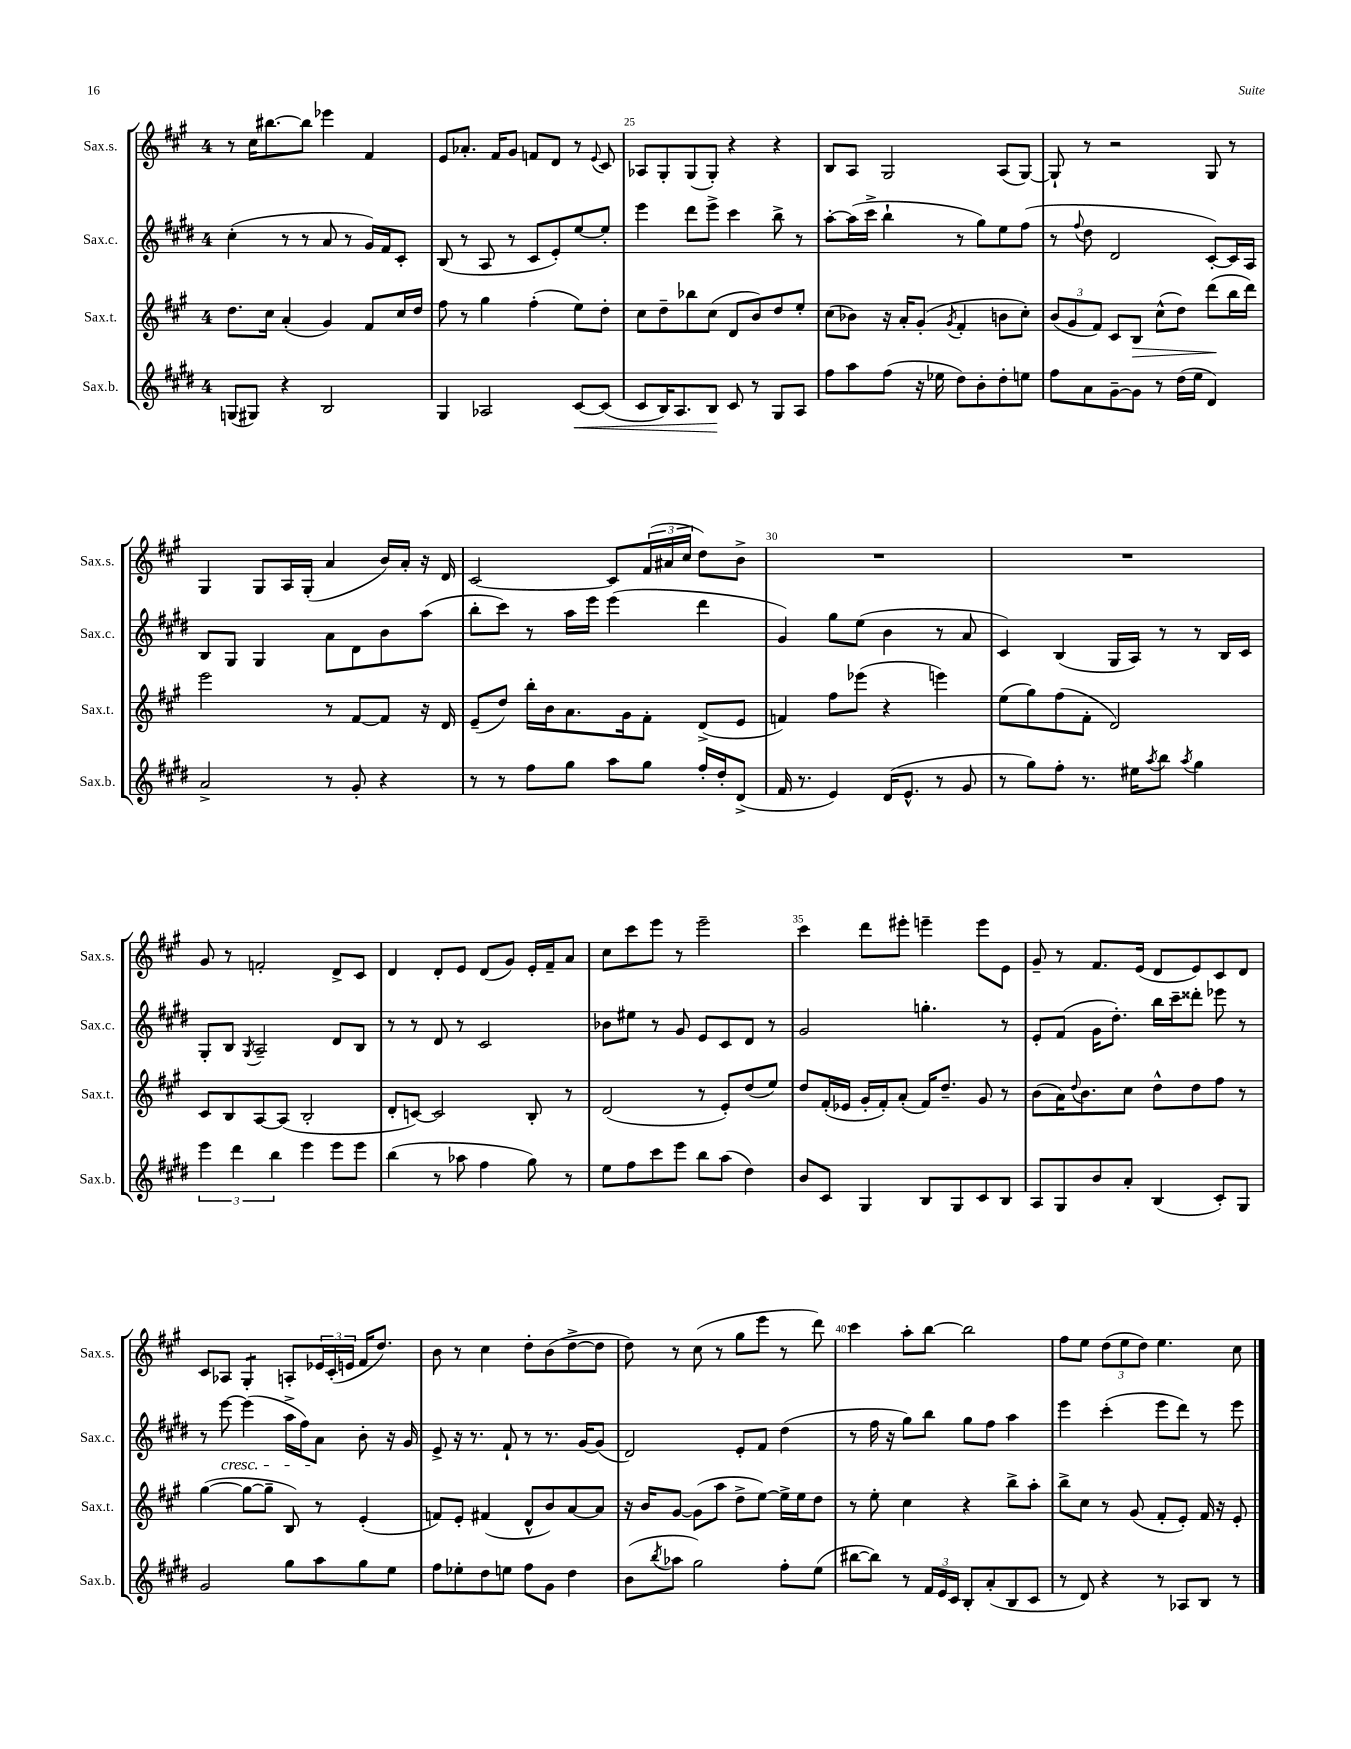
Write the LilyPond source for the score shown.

<<
\new StaffGroup <<
\new Staff = "s0" \with { instrumentName = "Sax.s." shortInstrumentName = "Sax.s." } {
    \clef treble \key a \major \once \override Staff.TimeSignature.style = #'single-digit \time 4/4
    r8 cis''16 bis''8.~ bis''8 ees'''4 fis'4 |
    e'8 aes'8.-. fis'16 gis'8 f'8 d'8 r8 \appoggiatura { e'8 } cis'8 |
    aes8 gis8-. gis8( gis8-.) r4 r4 |
    b8 a8 gis2 a8( gis8~) |
    gis8-! r8 r2 gis8 r8 |
    gis4 gis8 a16 gis16-.( a'4 b'16) a'16-. r16 d'16 |
    cis'2~ cis'8 \tuplet 3/2 { fis'16( ais'16 cis''16 } d''8) b'8-> |
    R1 |
    R1 |
    gis'8 r8 f'2-. d'8-> cis'8 |
    d'4 d'8-. e'8 d'8( gis'8) e'16-. fis'16-- a'8 |
    cis''8 cis'''8 e'''8 r8 e'''2-- |
    cis'''4 d'''8 eis'''8-. e'''4-- e'''8 e'8 |
    gis'8-- r8 fis'8. e'16( d'8 e'8) cis'8 d'8 |
    cis'8 aes8 gis4:8-. a8-. \tuplet 3/2 { ees'16 cis'16-.( e'16 } fis'16 d''8.) |
    b'8 r8 cis''4 d''8-. b'8( d''8~-> d''8 |
    d''8) r8 cis''8( r8 gis''8 e'''8 r8 d'''8) |
    cis'''4 a''8-. b''8~ b''2 |
    fis''8 e''8 \tuplet 3/2 { d''8( e''8 d''8) } e''4. cis''8 \bar "|." |
}
\new Staff = "s1" \with { instrumentName = "Sax.c." shortInstrumentName = "Sax.c." } {
    \clef treble \key e \major \once \override Staff.TimeSignature.style = #'single-digit \time 4/4
    cis''4-.( r8 r8 a'8 r8 gis'16) fis'16 cis'8-. |
    b8( r8 a8 r8 cis'8 e'8-.) e''8~ e''8-. |
    e'''4 dis'''8 e'''8-> cis'''4 b''8-> r8 |
    a''8~-. a''16( cis'''16-> b''4-! r8 gis''8) e''8 fis''8( |
    r8 \appoggiatura { fis''8 } dis''8 dis'2 cis'8~-.) cis'16 a16 |
    b8 gis8 gis4 a'8 dis'8 b'8 a''8( |
    b''8-. cis'''8) r8 a''16 e'''16 e'''4( dis'''4 |
    gis'4) gis''8 e''8( b'4 r8 a'8 |
    cis'4) b4( gis16 a16) r8 r8 b16 cis'16 |
    gis8-. b8 \acciaccatura { gis8 } a2-- dis'8 b8 |
    r8 r8 dis'8 r8 cis'2 |
    bes'8 eis''8 r8 gis'8 e'8 cis'8 dis'8 r8 |
    gis'2 g''4.-. r8 |
    e'8-. fis'8( gis'16 dis''8.-.) b''16 cis'''16-- disis'''8-. ees'''8 r8 |
    r8 e'''8~\cresc e'''4( a''16-> fis''16) a'8\! b'8-. r16 gis'16 |
    e'8-> r16 r8. fis'8-! r8 r8. gis'16~ gis'8( |
    dis'2) e'8-. fis'8 dis''4( |
    r8 fis''16 r16 gis''8) b''8 gis''8 fis''8 a''4 |
    e'''4 cis'''4-.( e'''8 dis'''8) r8 e'''8 \bar "|." |
}
\new Staff = "s2" \with { instrumentName = "Sax.t." shortInstrumentName = "Sax.t." } {
    \clef treble \key a \major \once \override Staff.TimeSignature.style = #'single-digit \time 4/4
    d''8. cis''16 a'4-.( gis'4) fis'8 cis''16 d''16 |
    fis''8 r8 gis''4 fis''4-.( e''8) d''8-. |
    cis''8 d''8-- bes''8 cis''8( d'8 b'8) d''8 e''8-. |
    cis''8( bes'8) r16 a'16-. gis'8-.( \acciaccatura { gis'8 } fis'4-. b'8 cis''8-.) |
    \tuplet 3/2 { b'8( gis'8 fis'8) } cis'8 b8\> cis''8-^( d''8) d'''8\!( b''16 d'''16) |
    e'''2 r8 fis'8~ fis'8 r16 d'16 |
    e'8--( d''8) b''16-. b'16 a'8. gis'16 fis'8-. d'8->( e'8 |
    f'4) fis''8 ees'''8( r4 e'''4) |
    e''8( gis''8) fis''8( fis'8-. d'2) |
    cis'8 b8 a8~ a8( b2-. |
    d'8-. c'8~) c'2 b8-. r8 |
    d'2( r8 e'8-.) d''8( e''8) |
    d''8 fis'16-.( ees'16 gis'16-. fis'16-.) a'8-.( fis'16) d''8.-- gis'8 r8 |
    b'8( a'16) \appoggiatura { d''8 } b'8. cis''8 d''8-^ d''8 fis''8 r8 |
    gis''4~( gis''8~ gis''8-- b8) r8 e'4-.( |
    f'8) e'8-. fis'4( d'8-^ b'8) a'8~ a'8 |
    r16 b'16 gis'8~ gis'8( a''8 d''8-> e''8~) e''16-> e''16 d''8 |
    r8 e''8-. cis''4 r4 b''8-> a''8-. |
    b''8-> cis''8 r8 gis'8( fis'8-. e'8-.) fis'16 r16 e'8-. \bar "|." |
}
\new Staff = "s3" \with { instrumentName = "Sax.b." shortInstrumentName = "Sax.b." } {
    \clef treble \key e \major \once \override Staff.TimeSignature.style = #'single-digit \time 4/4
    g8( gis8) r4 b2 |
    gis4 aes2 cis'8~\< cis'8( |
    cis'8 b16) a8. b8\! cis'8 r8 gis8 a8 |
    fis''8 a''8 fis''8( r16 ees''16 dis''8) b'8-. dis''8-. e''8 |
    fis''8 a'8 gis'8~-- gis'8 r8 dis''16( e''16 dis'4) |
    a'2-> r8 gis'8-. r4 |
    r8 r8 fis''8 gis''8 a''8 gis''8 fis''16-. dis''16-. dis'8->( |
    fis'16 r8. e'4) dis'16( e'8.-^ r8 gis'8 |
    r8 gis''8) fis''8-. r8. eis''16 \acciaccatura { a''8 } b''8 \acciaccatura { a''8 } gis''4 |
    \tuplet 3/2 { e'''4 dis'''4 b''4 } e'''4 e'''8 e'''8 |
    b''4( r8 aes''8 fis''4 gis''8) r8 |
    e''8 fis''8 cis'''8 e'''8 b''8 a''8( dis''4) |
    b'8 cis'8 gis4 b8 gis8 cis'8 b8 |
    a8 gis8 b'8 a'8-. b4( cis'8-.) gis8 |
    gis'2 gis''8 a''8 gis''8 e''8 |
    fis''8 ees''8-. dis''8 e''8 fis''8 gis'8 dis''4 |
    b'8( \acciaccatura { b''8 } aes''8 gis''2) fis''8-. e''8( |
    bis''8~ bis''8) r8 \tuplet 3/2 { fis'16 e'16 cis'16 } b8-. a'8-.( b8 cis'8 |
    r8 dis'8) r4 r8 aes8 b8 r8 \bar "|." |
}
>>
>>
\layout { \context { \Score currentBarNumber = #23 \override BarNumber.break-visibility = ##(#f #t #t) barNumberVisibility = #(every-nth-bar-number-visible 5) } }
